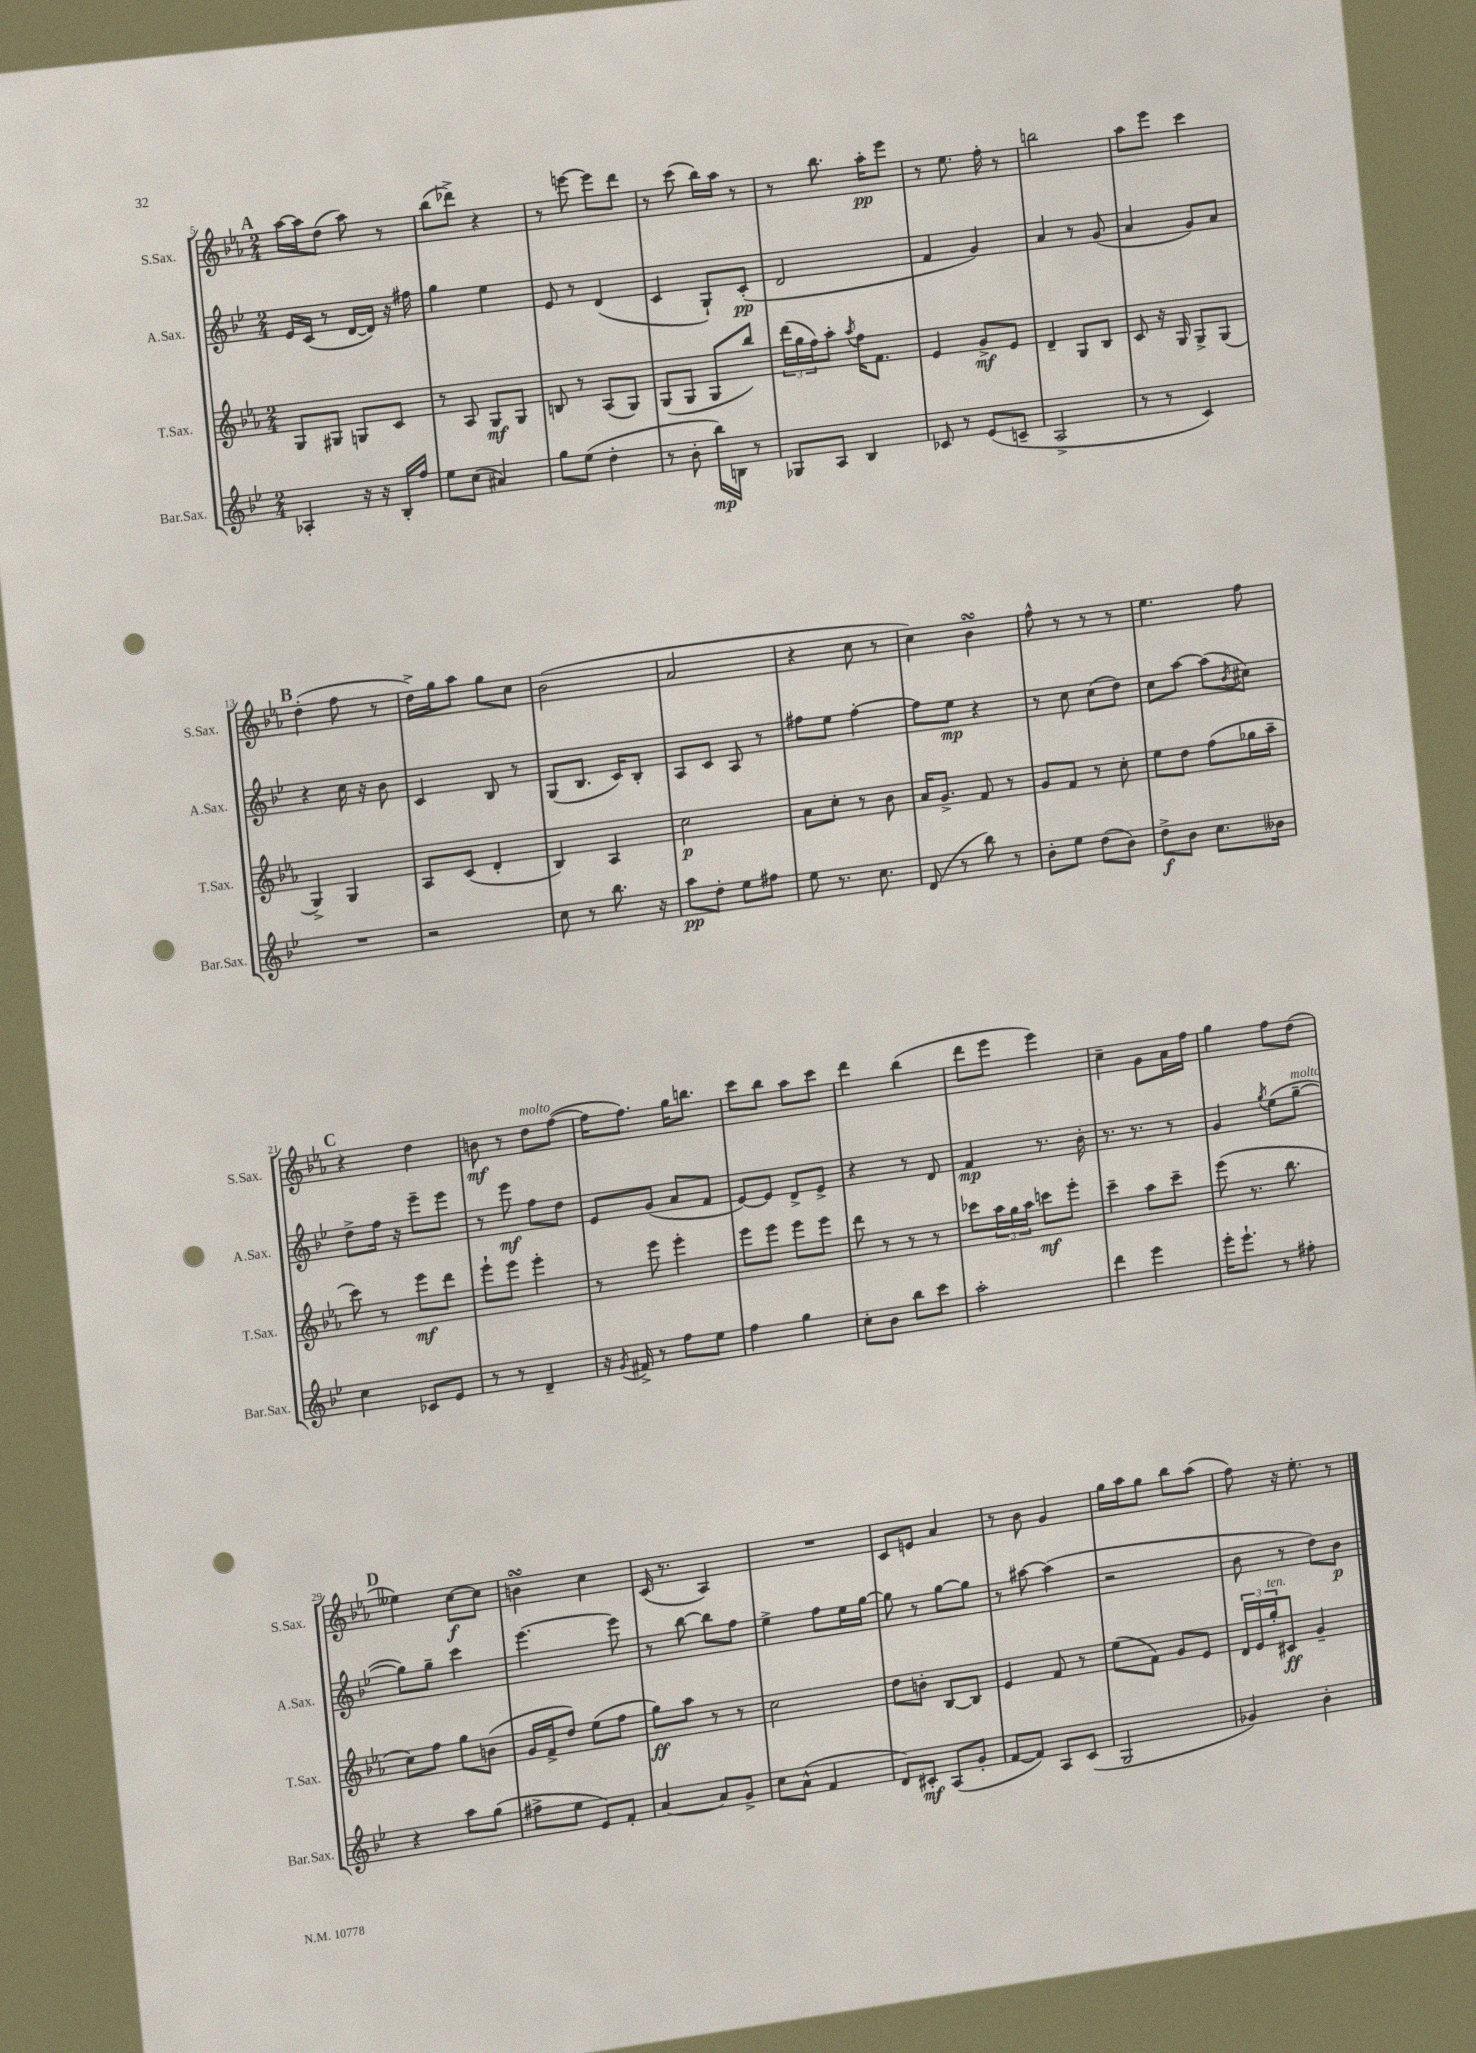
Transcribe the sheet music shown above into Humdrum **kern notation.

**kern	**kern	**kern	**kern
*staff4	*staff3	*staff2	*staff1
*clefG2	*clefG2	*clefG2	*clefG2
*k[b-e-]	*k[b-e-a-]	*k[b-e-]	*k[b-e-a-]
*M2/4	*M2/4	*M2/4	*M2/4
4A-'/	8G/L	16e-/LL	[16aa-\LL
.	.	(16c/JJ	16aa-\]J
.	8G#/J	8r	(8dd\J
16r	8G/L	[16d/LL	8aa-\)
16r	.	16d/]JJ)	.
16B-'/LL	8c/J	16r	8r
16ff/JJ	.	16ff#\	.
=	=	=	=
8ee-\L	8r	4gg\	(8bb-\L
(8cc\J	8A-/	.	8ddd-^\J)
4a#/)	8G/L	4ee-\	4r
.	8G/J	.	.
=	=	=	=
8gg\L	8B/	8e-/	8r
(8ee-\J	8r	8r	[8eee\
4dd'\	(8A-/L	(4d/	8eee\]L
.	8G/J)	.	8ddd\J
=	=	=	=
8r	(8G/L	4c/	8r
8b-'\	8G/J	.	(8ccc\
16bb-\LL)	8G/L	8G`/L)	16bb-\LL)
16B\JJ	.	.	16aa-\JJ
8r	8bb-/J)	(8c'/J	8r
=	=	=	=
8G-/L	(24ddd\LL	2d/	8r
.	24gg\	.	.
.	24ff\J)	.	.
8A/J	8aa-'\J	.	8.bb-\
.	8qaa-/	.	.
4B-/	16ff\LK	.	.
.	8.f\J	.	16aa-'\LK
.	.	.	8eee-\J
=	=	=	=
8c-/	4e-/	4f/	8r
8r	.	.	8.ee-\
(8e-/L	8g^/L	4g/)	.
.	.	.	16ff'\
8c~/J	8e-/J	.	8r
=	=	=	=
2A^/	4d~/	4a/	2bb\
.	8G/L	8r	.
.	8B-/J	(8g/	.
=	=	=	=
8r	8c/	4a/	8aa-\L
8r	16r	.	8eee-\J
.	16G/	.	.
4c/)	8G^/L	8g/L)	4ccc\
.	(8G/J	8a/J	.
=	=	=	=
2r	4G^/)	4r	(4dd'\
.	4G/	16cc\	8ff\
.	.	16r	.
.	.	8b-\	8r
=	=	=	=
2r	8A-/L	4c/	16dd^\LL)
.	.	.	16gg\J
.	(8c/J	.	8aa-\J
.	4d'/	8B-/	8gg\L
.	.	8r	8cc\J
=	=	=	=
8cc\	4B-/)	(8G/L	(2b-\
8r	.	8.B-/J	.
8.bb-\	4A-/	.	.
.	.	16c/LK)	.
.	.	8B-'/J	.
16r	.	.	.
=	=	=	=
8aa\L	2cc\	8A/L	2a-/
8dd'\J	.	8c/J	.
8ee-\L	.	8A/	.
8ff#\J	.	8r	.
=	=	=	=
8ee-\	8a-\L	8ff#\L	4r
8.r	8cc'\J	8ee-\J	.
.	8r	[4ff#'\	8cc\
8.cc\	.	.	.
.	8b-\	.	8r
=	=	=	=
(8d/	16a-/LK	8ff#\]L	4cc\)
.	8.g^/J	.	.
8r	.	8ee-\J	.
8bb-\)	8f/	4r	4b-\
8r	8r	.	.
=	=	=	=
8b-'\L	8g/L	8r	8ff^^\
8ee-\J	8f/J	8cc\	8r
(8dd\L	8r	(8cc\L	8r
8b-\J)	8cc'\	8dd\J)	8r
=	=	=	=
8dd^\L	8ee-\L	8cc\L	4.ee-\
8b-\J	8dd\J	[8aa\J	.
8.cc\L	(8ff\L	(8aa\]L	.
.	.	8qb-/	.
.	16gg-\L	8cc#\J)	8ff\
16b--\Jk	16aa-~\JJ	.	.
=	=	=	=
4cc\	8ccc\)	8dd^\L	4r
.	8r	16ff\Jk	.
.	.	16r	.
8c-/L	8eee-\L	8eee-~\L	4dd\
8e-/J	8ddd\J	8eee-\J	.
=	=	=	=
8r	8eee-`\L	8r	8b\
8r	8eee-\J	8eee-\	8r
4d~/	4eee-'\	8ff\L	8dd\L
.	.	8dd\J	([8ff\J
=	=	=	=
16r	8r	8e-/L	16ff\]LK
8qg/	.	.	.
16f#^/	.	.	8.ff\J)
8r	8eee-\	(8g/J	.
8ff\L	4eee-'\	8a/L	16gg\LK
.	.	.	8.bb\J
8ee-\J	.	8f/J	.
=	=	=	=
4ff\	8eee-\L	[8e-/L)	8ccc\L
.	8eee-\J	8e-/]J	8bb-\J
4gg\	8eee-\L	8d^/L	8aa-\L
.	8eee-\J	8e-^/J	8ccc\J
=	=	=	=
8cc'\L	8ddd\	4r	4ddd\
8b-\J	8r	.	.
8bb-\L	8r	8r	(4bb-\
8ccc\J	8r	8d/	.
=	=	=	=
2aa'\	8ccc-\L	4f/	8ddd\L
.	24aa-\L	.	8eee-\J
.	24gg\	.	.
.	24aa-\JJ	.	.
.	8ccc\L	8.r	4eee-\)
.	8eee-'\J	.	.
.	.	16b-'\	.
=	=	=	=
4ddd\	4ccc~\	8.r	4cc~\
.	.	8.r	.
4eee-\	8aa-\L	.	8g\L
.	8ccc~\J	8r	16a-\L
.	.	.	16ff\JJ
=	=	=	=
16eee-'\LK	(8eee-\	4g/	4gg\
8.eee-`\J	.	.	.
.	8.r	.	.
.	.	8qgg/	.
8r	.	(8ee-\L	8ff\L
.	8.bb-\	.	.
8ff#'\	.	[8gg~\J	(8dd\J
=	=	=	=
4r	8cc\L)	8gg\]L)	4ee--\)
.	8ff\J	8gg~\J	.
8aa\L	8gg\L	4ccc\	[8cc\L
(8gg\J	(8b\J	.	8cc\]J
=	=	=	=
8ff#^\L	16g/LL	[4.eee-\	4b\
.	16f^/J	.	.
8ee-\J	8dd/J)	.	.
8e-/L)	(8ee-\L	.	4cc\
8f'/J	8ff\J	8eee-\]	.
=	=	=	=
[4a/	8gg\L)	8r	(16c/
.	.	.	8.r
.	8aa-\J	[8bb-\	.
8a/]L	8r	8bb-\]L	4A-/)
8g^/J	8r	8ff\J	.
=	=	=	=
8cc\L	2cc\	4ee-^\	2r
(8a^^\J	.	.	.
4f/	.	8ff\L	.
.	.	16ee-\L	.
.	.	[16gg\JJ	.
=	=	=	=
8d/L)	8dd\L	8gg\]	8c/L
8c#'/J	8b'\J	8r	8e/J
(8A/L	[8B-/L	[8gg\L	4a-/
8g'/J	8B-/]J	8gg\]J	.
=	=	=	=
[8f/L	4e-/	8r	8r
8f/]J)	.	[8aa#\	8b-\
8A/L	8f/	(4aa#\]	4g/
(8c/J	8r	.	.
=	=	=	=
2G/	(8ee-\L	2r	16gg\LL
.	.	.	16aa-\J
.	8f\J)	.	8gg\J
.	8g/L	.	8bb-\L
.	8e-/J	.	(8aa-\J
=	=	=	=
4g-/)	24d/LL	8b-\	8ff\)
.	24e-/	.	.
.	24gg'/J	.	.
.	8c#/J	8r	16r
.	.	.	8.ee-'\
4b-'\	4g~/	8dd\L)	.
.	.	8b-\J	8r
==	==	==	==
*-	*-	*-	*-
